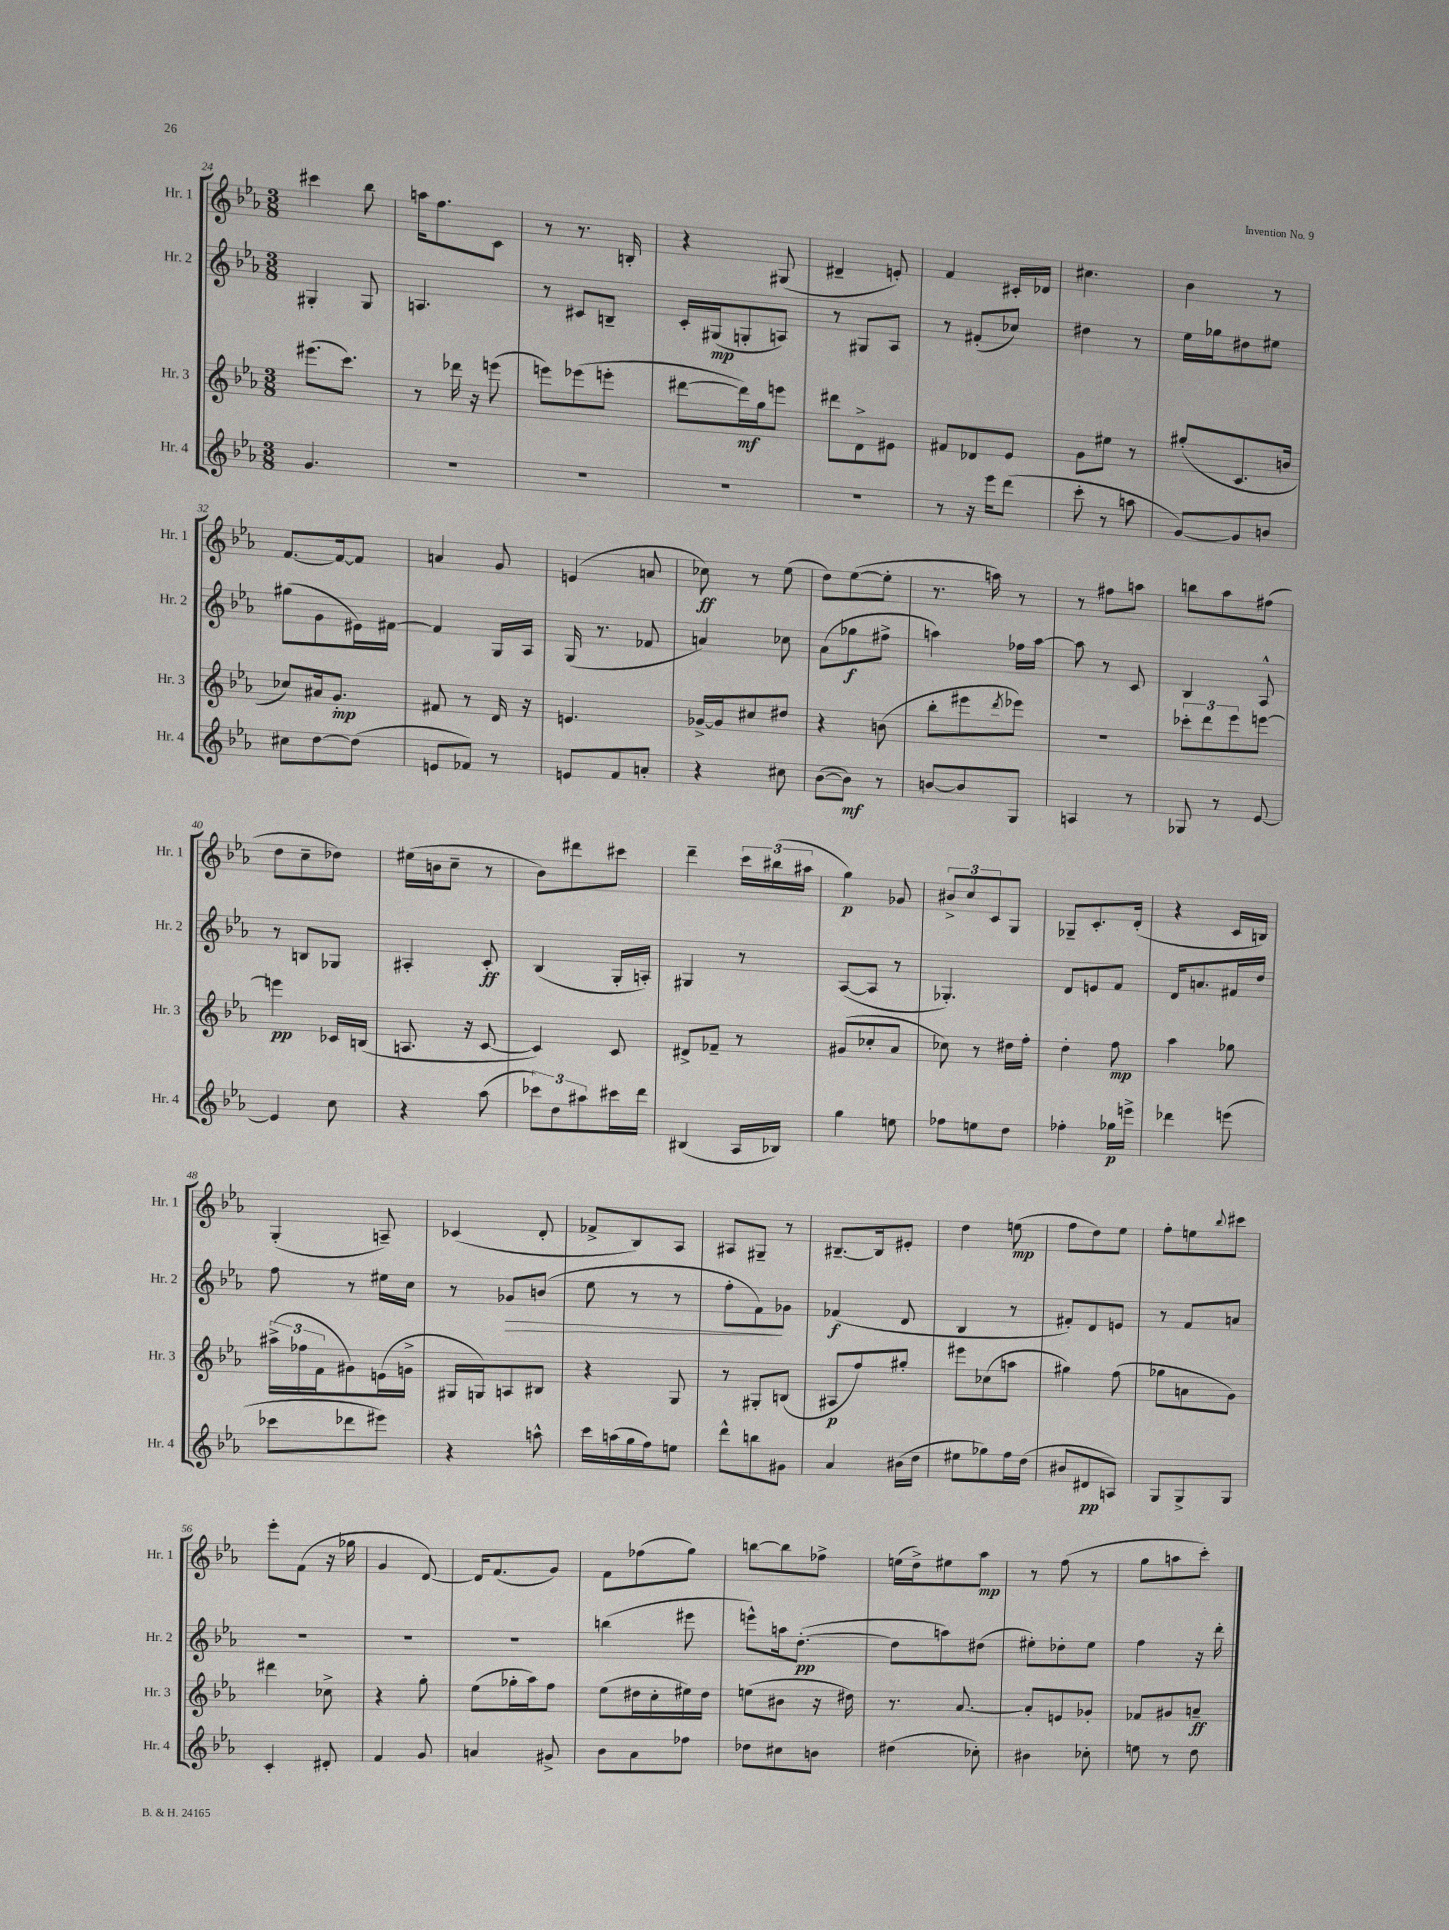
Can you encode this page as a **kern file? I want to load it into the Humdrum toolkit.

**kern	**kern	**kern	**kern
*staff4	*staff3	*staff2	*staff1
*clefG2	*clefG2	*clefG2	*clefG2
*k[b-e-a-]	*k[b-e-a-]	*k[b-e-a-]	*k[b-e-a-]
*M3/8	*M3/8	*M3/8	*M3/8
4.g	(8.eee#	4G#'	4ccc#
.	8.ccc)	.	.
.	.	8G#	8bb-
=	=	=	=
4.r	8r	4.A	16aa
.	.	.	8.ff
.	16ddd-	.	.
.	16r	.	.
.	(8eee	.	8c
=	=	=	=
4.r	8eee)	8r	8r
.	(8eee-	8c#	8.r
.	8eee'	8B~	.
.	.	.	16B'
=	=	=	=
4.r	[8ddd#	16c'	4r
.	.	(16G#	.
.	16ddd#])	8G'	.
.	16gg	.	.
.	8eee	8A)	(8G#
=	=	=	=
4.r	8ddd#	8r	4d#~
.	8d^	8G#	.
.	8e#	8A-	8e')
=	=	=	=
8r	8f#	8r	4f
16r	8d-	(8f#'	.
16eee-	.	.	.
(8ddd	8e-	8cc-)	16c#'
.	.	.	16d-
=	=	=	=
8ccc'	8g	4dd#	4.cc#
8r	8ee#	.	.
8aa	8r	8r	.
=	=	=	=
[8g)	(8gg#'	16ee-	4b-
.	.	16gg-	.
8g]	8.c	8dd#	.
8b	.	8ee#	8r
.	16b	.	.
=	=	=	=
8cc#	8cc-)	(8gg#	[8.f
[8dd	16a#	8g	.
.	8.g'	.	16f_
(8dd]	.	16e#)	8f]
.	.	[16f#	.
=	=	=	=
8e	8f#	4f#]	4a
8f-)	8r	.	.
8r	16d	16G	8g
.	16r	16A-	.
=	=	=	=
8e	4.e	(16G	(4e
.	.	8.r	.
8f	.	.	.
8a'	.	8f-	8a
=	=	=	=
4r	[16g-^	4a)	8cc-)
.	16g-]	.	.
.	8cc#	.	8r
8cc#	8dd#	8cc-	(8ee-
=	=	=	=
([8b-	4r	(8a-	8dd)
8b-])	.	8gg-	([8ee-
8r	(8b	8ff#^	8ee-']
=	=	=	=
[8b	8bb-'	4aa)	8.r
8b]	8eee#	.	.
.	.	.	16aa)
.	8qddd	.	.
8G	8eee-)	16ff-	8r
.	.	[16aa	.
=	=	=	=
4A	4.r	8aa]	8r
.	.	8r	8ff#
8r	.	8c	8aa
=	=	=	=
8G-	12ccc-'	4B-	8bb
.	12ddd	.	.
8r	.	.	8aa-
.	12eee-	.	.
[8e-	[8eee	8A-^^	(8ff#
=	=	=	=
4e-]	4eee]	8r	8dd
.	.	8B	8cc~
8cc	16c-	8G-	8dd-)
.	(16B	.	.
=	=	=	=
4r	8.A	4A#'	(16ee#
.	.	.	16b
.	.	.	8cc~
.	16r	.	.
(8aa-	[8c	8c'	8r
=	=	=	=
12ccc-)	4c])	(4B-	8b-)
12dd	.	.	.
.	.	.	8ddd#
12aa#	.	.	.
16ccc#	8c	16G'	8ccc#
16ddd	.	16A')	.
=	=	=	=
(4B#	8d#^	4G#	4ddd~
.	8f-~	.	.
16A-	8r	8r	24ccc
.	.	.	(24bb#
16B-)	.	.	.
.	.	.	24aa#
=	=	=	=
4gg	(8g#	([8A-	4gg)
.	8cc-'	8A-]	.
8ee	8a-	8r	8g-
=	=	=	=
8ff-	8cc-)	4.G-')	12b#^
.	.	.	12cc
8ee	8r	.	.
.	.	.	12c
8dd	16dd#	.	8G
.	16ff'	.	.
=	=	=	=
4ff-'	4dd'	8d	8G-~
.	.	8e	8.c'
16gg-	8ff	8f	.
16eee^	.	.	(16d'
=	=	=	=
4ddd-	4aa-	16d	4r
.	.	8.a	.
(8eee	8gg-	16f#	16c
.	.	16dd	16B)
=	=	=	=
8ccc-	(24aa#^	8ff	(4G'
.	24ff-	.	.
.	24f	.	.
8ddd-	8g#)	8r	.
8eee#)	(16e	16ee#	8A~)
.	16g^	16cc	.
=	=	=	=
4r	16G#	8r	(4c-
.	16G)	.	.
.	8A	8g-	.
8aa^^	8B#	(8b	8d'
=	=	=	=
16ccc	4r	8ee-	8f-^
(16aa	.	.	.
16gg	.	8r	8B-)
16ff)	.	.	.
8ee	8G	8r	8A-
=	=	=	=
8ddd^^	8r	8ff'	8A#
8bb	8G#'	8f)	8G#~
8g#	(8B	8g-	8r
=	=	=	=
4a-	8A#	(4f-	[8.B#~
.	8ff)	.	.
.	.	.	16B#]
(16b#	8gg#'	8d	8e#'
16dd	.	.	.
=	=	=	=
8ee#	8eee#	4B-	4dd
8gg-)	(8cc-	.	.
16ff	8aa	8r	(8ee
(16dd	.	.	.
=	=	=	=
8b#	4gg#)	8f#')	8ff
8d#	.	8d	8dd)
8A)	(8ff	8e	8ee-
=	=	=	=
8G	8gg-	8r	8ff'
8G^	8a	8f	8ee
.	.	.	8qqbb-
8G	8g)	8a	8ccc#
=	=	=	=
4c'	4ddd#	4.r	8eee-'
.	.	.	(8f
8d#'	8cc-^	.	16r
.	.	.	16gg-
=	=	=	=
4f	4r	4.r	4g
8g	8gg'	.	[8d)
=	=	=	=
4a	(8ee-	4.r	16d]
.	.	.	(8.f
.	16gg-'	.	.
.	16aa-)	.	.
8g#^	8ff	.	8g)
=	=	=	=
8b-	(8ee-	(4bb	8f
8a-	16dd#	.	(8ff-
.	16cc'	.	.
8ff-	16ee#)	8eee#	8gg)
.	16dd#	.	.
=	=	=	=
8dd-	(8ee	8eee^^)	[8bb
8cc#	8b#	16aa	8bb]
.	.	([8.dd'	.
8b	16r	.	8ff-^
.	16dd#)	.	.
=	=	=	=
(4dd#	8.r	8dd]	(16ee
.	.	.	16dd^)
.	.	8aa)	8ee#
.	[8.a-	.	.
8cc-')	.	(8dd#	8aa-
=	=	=	=
4b#	8a-']	8ee#')	8r
.	8e	8dd-'	(8ff
8cc-'	8g-'	8ee#	8r
=	=	=	=
8ee	8f-	4ff	8gg
8r	8g#	.	8aa
8dd	8a~	16r	8ccc')
.	.	16ddd'	.
==	==	==	==
*-	*-	*-	*-
